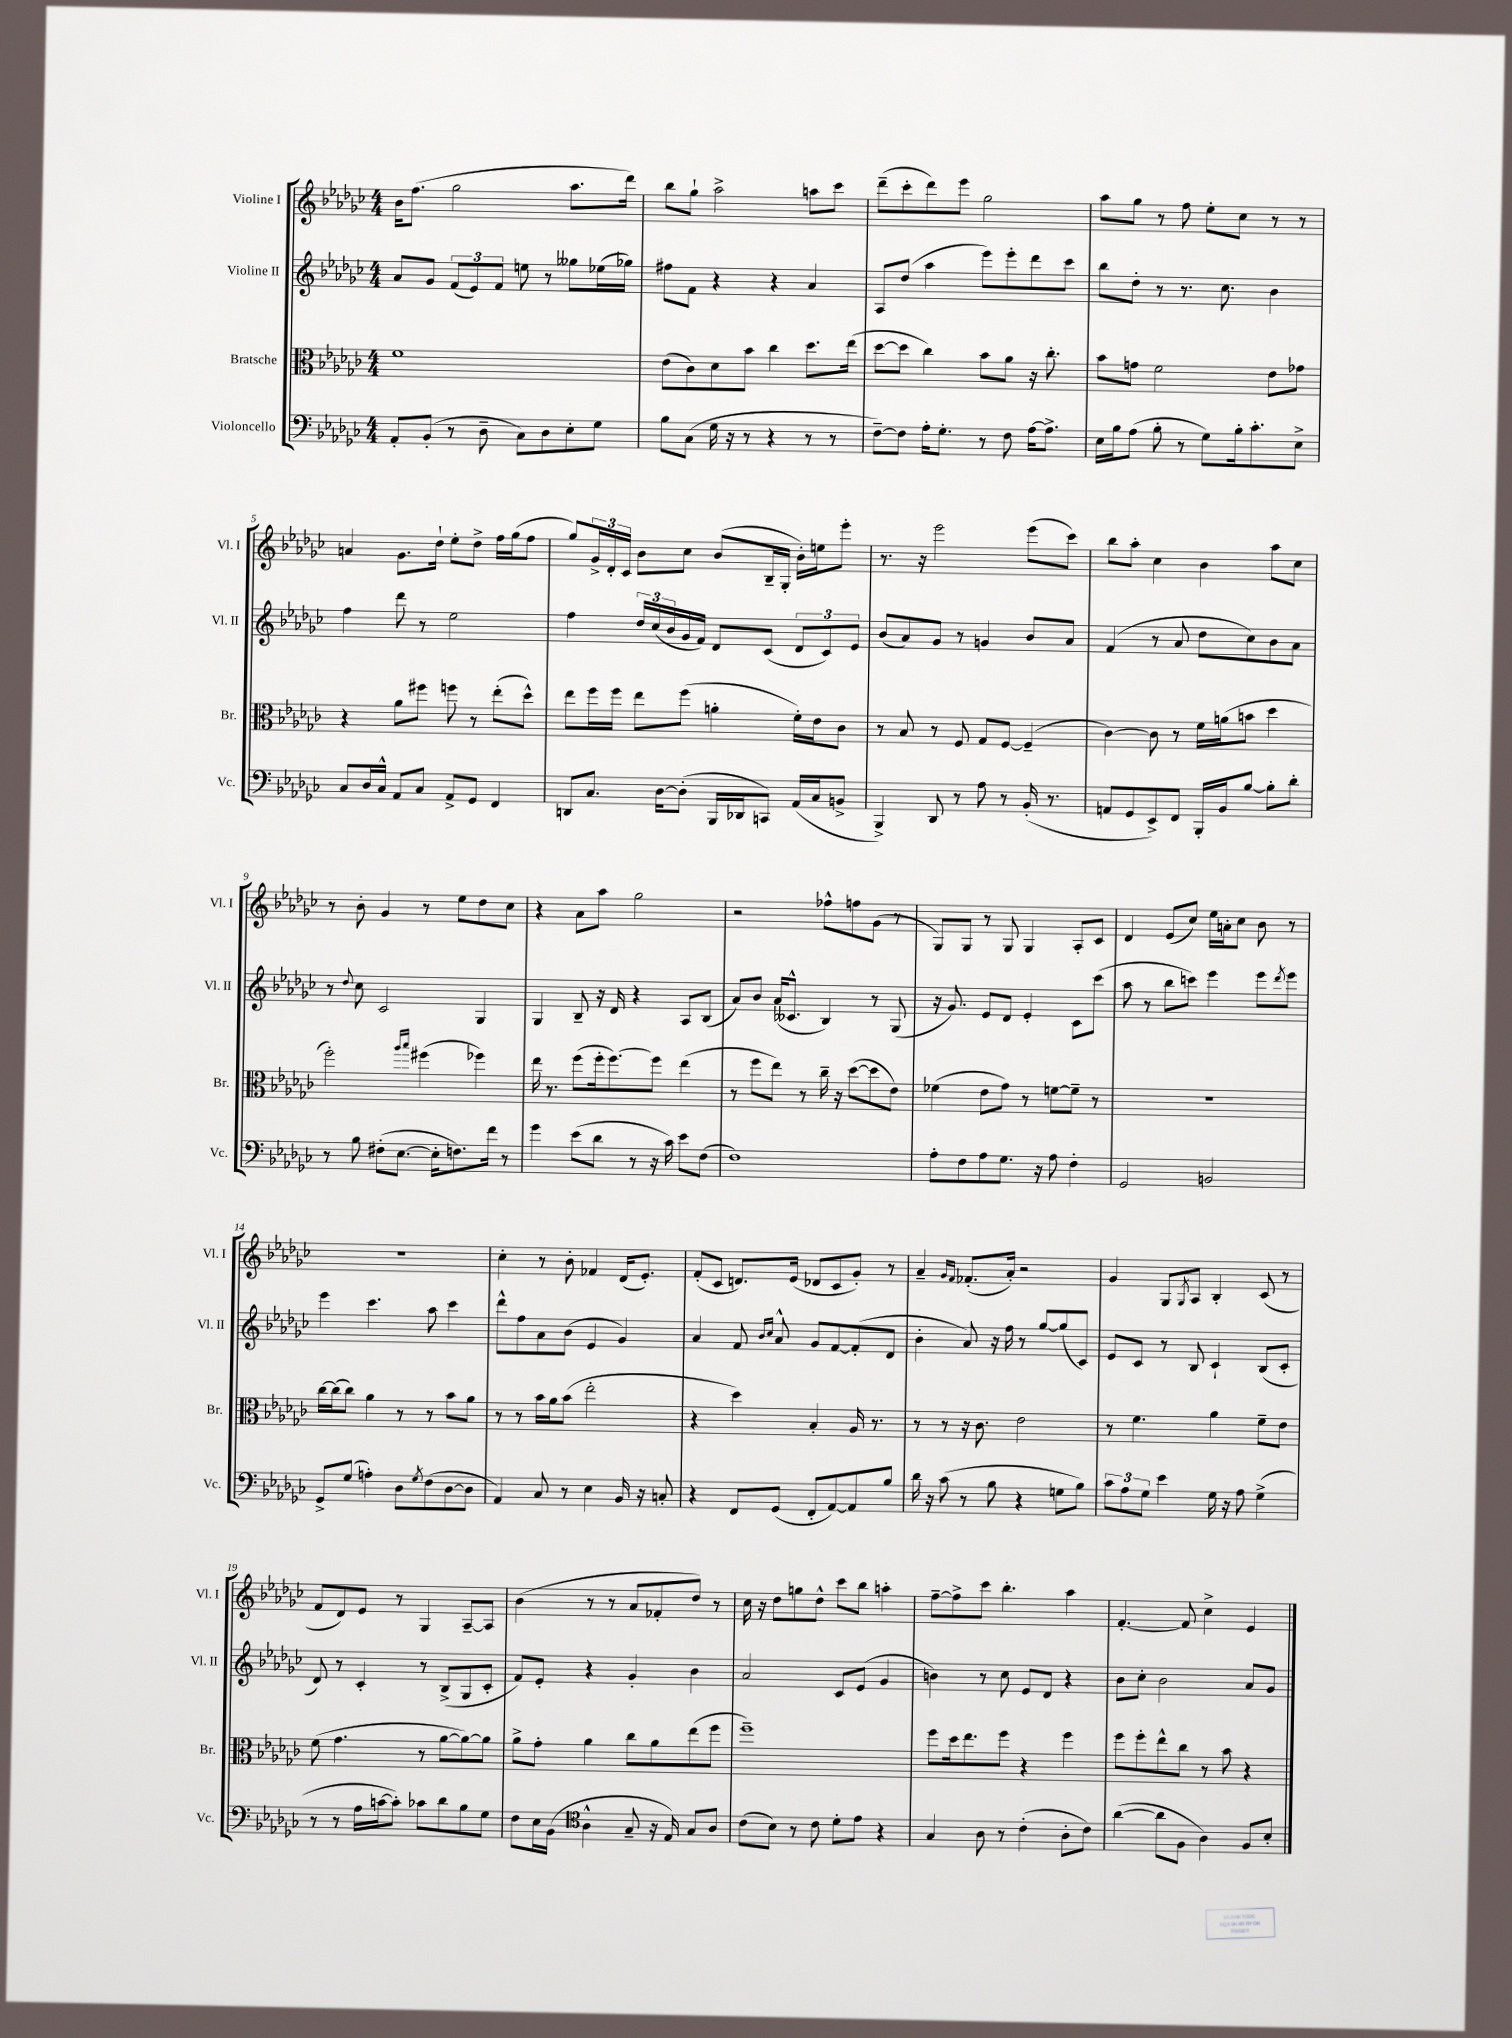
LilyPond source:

<<
\new StaffGroup <<
\new Staff = "s0" \with { instrumentName = "Violine I" shortInstrumentName = "Vl. I" } {
    \clef treble \key ges \major \numericTimeSignature \time 4/4
    bes'16 f''8.( ges''2 aes''8. des'''16) |
    bes''8 ges''8-! aes''2-> a''8 ces'''8 |
    des'''8--( ces'''8-. des'''8) ees'''8 ges''2 |
    aes''8 ges''8 r8 f''8 ees''8-. ces''8 r8 r8 |
    a'4 ges'8. des''16-! ees''8-. des''8-> f''16 ges''16( f''8 |
    ges''8) \tuplet 3/2 { ges'16-> des'16-. ces'16 } bes'8 ces''8 bes'8( bes16-- ges16-. bes'16-.) e''16 ees'''8-. |
    r8. r16 ees'''2 ees'''8( ces'''8) |
    bes''8 aes''8-. ces''4 bes'4 aes''8 ces''8 |
    r8 bes'8-. ges'4 r8 ees''8 des''8 ces''8 |
    r4 aes'8 aes''8 ges''2 |
    r2 fes''8-^ f''8 ges'8( r8 |
    ges8) ges8 r8 ges8 ges4 aes8-. ces'8 |
    des'4 ees'8( ces''8) ees''16 a'16-. ces''8 bes'8 r8 |
    R1 |
    ces''4-. r8 bes'8-. fes'4 des'16( ees'8.-.) |
    f'8-.( ces'8 d'8.) ees'16( des'8 ces'8 ges'8-.) r8 |
    aes'4-- \grace { ges'16 f'16 } fes'8.-.( aes'16-.) r2 |
    ges'4 ges8 \acciaccatura { ges8 } aes8 bes4-. ces'8( r8 |
    f'8 des'8) ees'8 r8 ges4 aes8~-- aes8 |
    bes'4( r8 r8 aes'8 fes'8-. des''8) r8 |
    ces''16 r16 des''8 g''8 des''8-^ ces'''8 bes''8 a''4-. |
    f''8~-- f''8-> ces'''8 bes''4.-. aes''4 |
    f'4.~-. f'8 ces''4-> ees'4 \bar "|." |
}
\new Staff = "s1" \with { instrumentName = "Violine II" shortInstrumentName = "Vl. II" } {
    \clef treble \key ges \major \numericTimeSignature \time 4/4
    aes'8 ges'8 \tuplet 3/2 { f'8( ees'8) f'8 } e''8 r8 geses''8 ees''16( ges''16) |
    fis''8 f'8 r4 r4 aes'4 |
    aes8 des''8( aes''4 ees'''8) ees'''8-. des'''8 ces'''8 |
    bes''8 des''8-. r8 r8. ces''8. bes'4 |
    f''4 des'''8 r8 ees''2 |
    f''4 \tuplet 3/2 { des''16 ces''16( bes'16 } ges'16 f'16) des'8 ces'8( \tuplet 3/2 { des'8 ces'8) ees'8 } |
    bes'8( aes'8) ges'8 r8 g'4 bes'8 aes'8 |
    f'4( r8 aes'8 des''8 ces''8) bes'8 aes'8 |
    r8 \appoggiatura { des''8 } ces''8 ces'2 ges4 |
    ges4 bes8-- r16 des'16 r4 aes8 bes8( |
    aes'8) bes'8 aes'16( ceses'8.-^ bes4) r8 ges8( |
    r16 ges'8.) ees'8 des'8 ees'4-. ces'8 ces'''8( |
    aes''8 r8 bes''8 c'''8) ees'''4 ees'''8 \acciaccatura { des'''8 } ees'''8 |
    ees'''4 ces'''4. aes''8 ces'''4 |
    des'''8-^ f''8 aes'8 bes'8( ees'4 ges'4) |
    aes'4 f'8 \grace { bes'16 ces''16 } aes'8-^ ges'8 f'8~ f'8-.( des'8 |
    bes'4-. aes'8) r16 f''16 r8 ges''8~ ges''8( ces'8) |
    ees'8 ces'8 r8 bes8 ces'4-! bes8( ces'8-. |
    des'8) r8 ces'4-. r8 bes8->( ges8 ces'8-. |
    f'8) ees'8-. r4 ges'4-. bes'4 |
    aes'2 ces'8 ees'8( ges'4 |
    b'4) r8 ces''8 ees'8 des'8 r4 |
    bes'8 ces''8-. bes'2 aes'8 ges'8 \bar "|." |
}
\new Staff = "s2" \with { instrumentName = "Bratsche" shortInstrumentName = "Br." } {
    \clef alto \key ges \major \numericTimeSignature \time 4/4
    f'1 |
    ees'8( ces'8) des'8 bes'8 ces''4 des''8. ees''16( |
    des''8~ des''8 ces''4) bes'8 aes'8 r16 ces''8.-. |
    bes'8 g'8 f'2 ees'8 ges'8 |
    r4 aes'8 fis''8 f''8 r8 ees''8-.( des''8-^) |
    ees''8 f''16 f''16 ees''8 f''8( a'4-. f'16-.) ees'16 ces'8 |
    r8 bes8 r8 f8 ges8 f8~ f4--( |
    ces'4~) ces'8 r8 f'16 a'16( b'8 des''4 |
    f''2-.) \grace { aes''16 bes''16 } fis''4( fes''4) |
    ees''16 r8. f''8( f''16-. f''8.~) f''8 ees''4( |
    r8 f''8 ees''8) r8 ces''16-- r16 des''8~( des''8 ees'8) |
    fes'4( ees'8 ges'8) r8 f'8~ f'8-- r8 |
    R1 |
    ces''16~ ces''16( ces''8) aes'4 r8 r8 bes'8 aes'8 |
    r8 r8 bes'16 aes'16 bes'8( ees''2-. |
    r4 des''4) bes4-. aes16 r8. |
    r8 r8 r16 ces'8. ees'2 |
    r8 f'4. aes'4 f'8-- ees'8 |
    f'8( ges'4. r8 aes'8~ aes'8~) aes'8 |
    aes'8-> ges'8-. aes'4 ces''8 aes'8 ees''8( f''8 |
    f''1--) |
    f''8 des''16 ees''8. f''8 r4 f''4 |
    f''8 f''8-. ees''8-^ ces''8 r8 bes'8 r4 \bar "|." |
}
\new Staff = "s3" \with { instrumentName = "Violoncello" shortInstrumentName = "Vc." } {
    \clef bass \key ges \major \numericTimeSignature \time 4/4
    aes,8-. bes,8-.( r8 des8-- ces8) des8 ees8-. ges8 |
    bes8 ces8( ges16 r16 r8 r4 r8 r8 |
    f8~--) f8 aes16-. ges8.-. r8 f8 aes16~ aes8.-> |
    ees16 bes16 aes8( bes8-. r8 ges8) bes16-. ces'8.-. ees8-> |
    ces8 des16 ces16-^ aes,8 ces8 aes,8-> ges,8 f,4 |
    d,8 ces8. des16~ des8-.( bes,,16 des,16 c,8) aes,16( ces16 b,8-> |
    bes,,4->) des,8 r8 aes8 r8 bes,16-.( r8. |
    a,8 ges,8 ees,8->) f,8 bes,,16-. bes,16 bes8~ bes8-. des'8-. |
    r8 bes8 fis8-.( ees8.~ ees16-. f8.) f'16 r8 |
    ges'4 ees'8( des'8 r8 r16 ces'16) ees'8 f8( |
    f1) |
    aes8-. f8 aes8 ges8. r16 aes8 f4-. |
    ges,2 b,2 |
    ges,8-> ges8( a4-.) des8 \acciaccatura { ges8 } f8( des8~ des8 |
    aes,4) ces8 r8 ees4 bes,16 r16 c8-. |
    r4 f,8 ges,8( f,8-. aes,8~) aes,8 bes8 |
    des'16 r16 ces'8( r8 bes8 r4 g8 bes8) |
    \tuplet 3/2 { ces'8 aes8 ges8 } ees'4 ges16 r16 aes8 ges4->( |
    r8 r8 aes16 c'16~ c'8-.) ces'8 des'8 bes8 ges8 |
    f8 ees16 bes,16( \clef tenor aes4-^ ges8-- r16 ees16) ges8 aes8 |
    ces'8( bes8) r8 ces'8 des'8-. ees'8 r4 |
    ges4 aes8 r8 ces'4-.( aes8-. ces'8) |
    aes'4~( aes'8 f8 aes4) f8 bes8-. \bar "|." |
}
>>
>>
